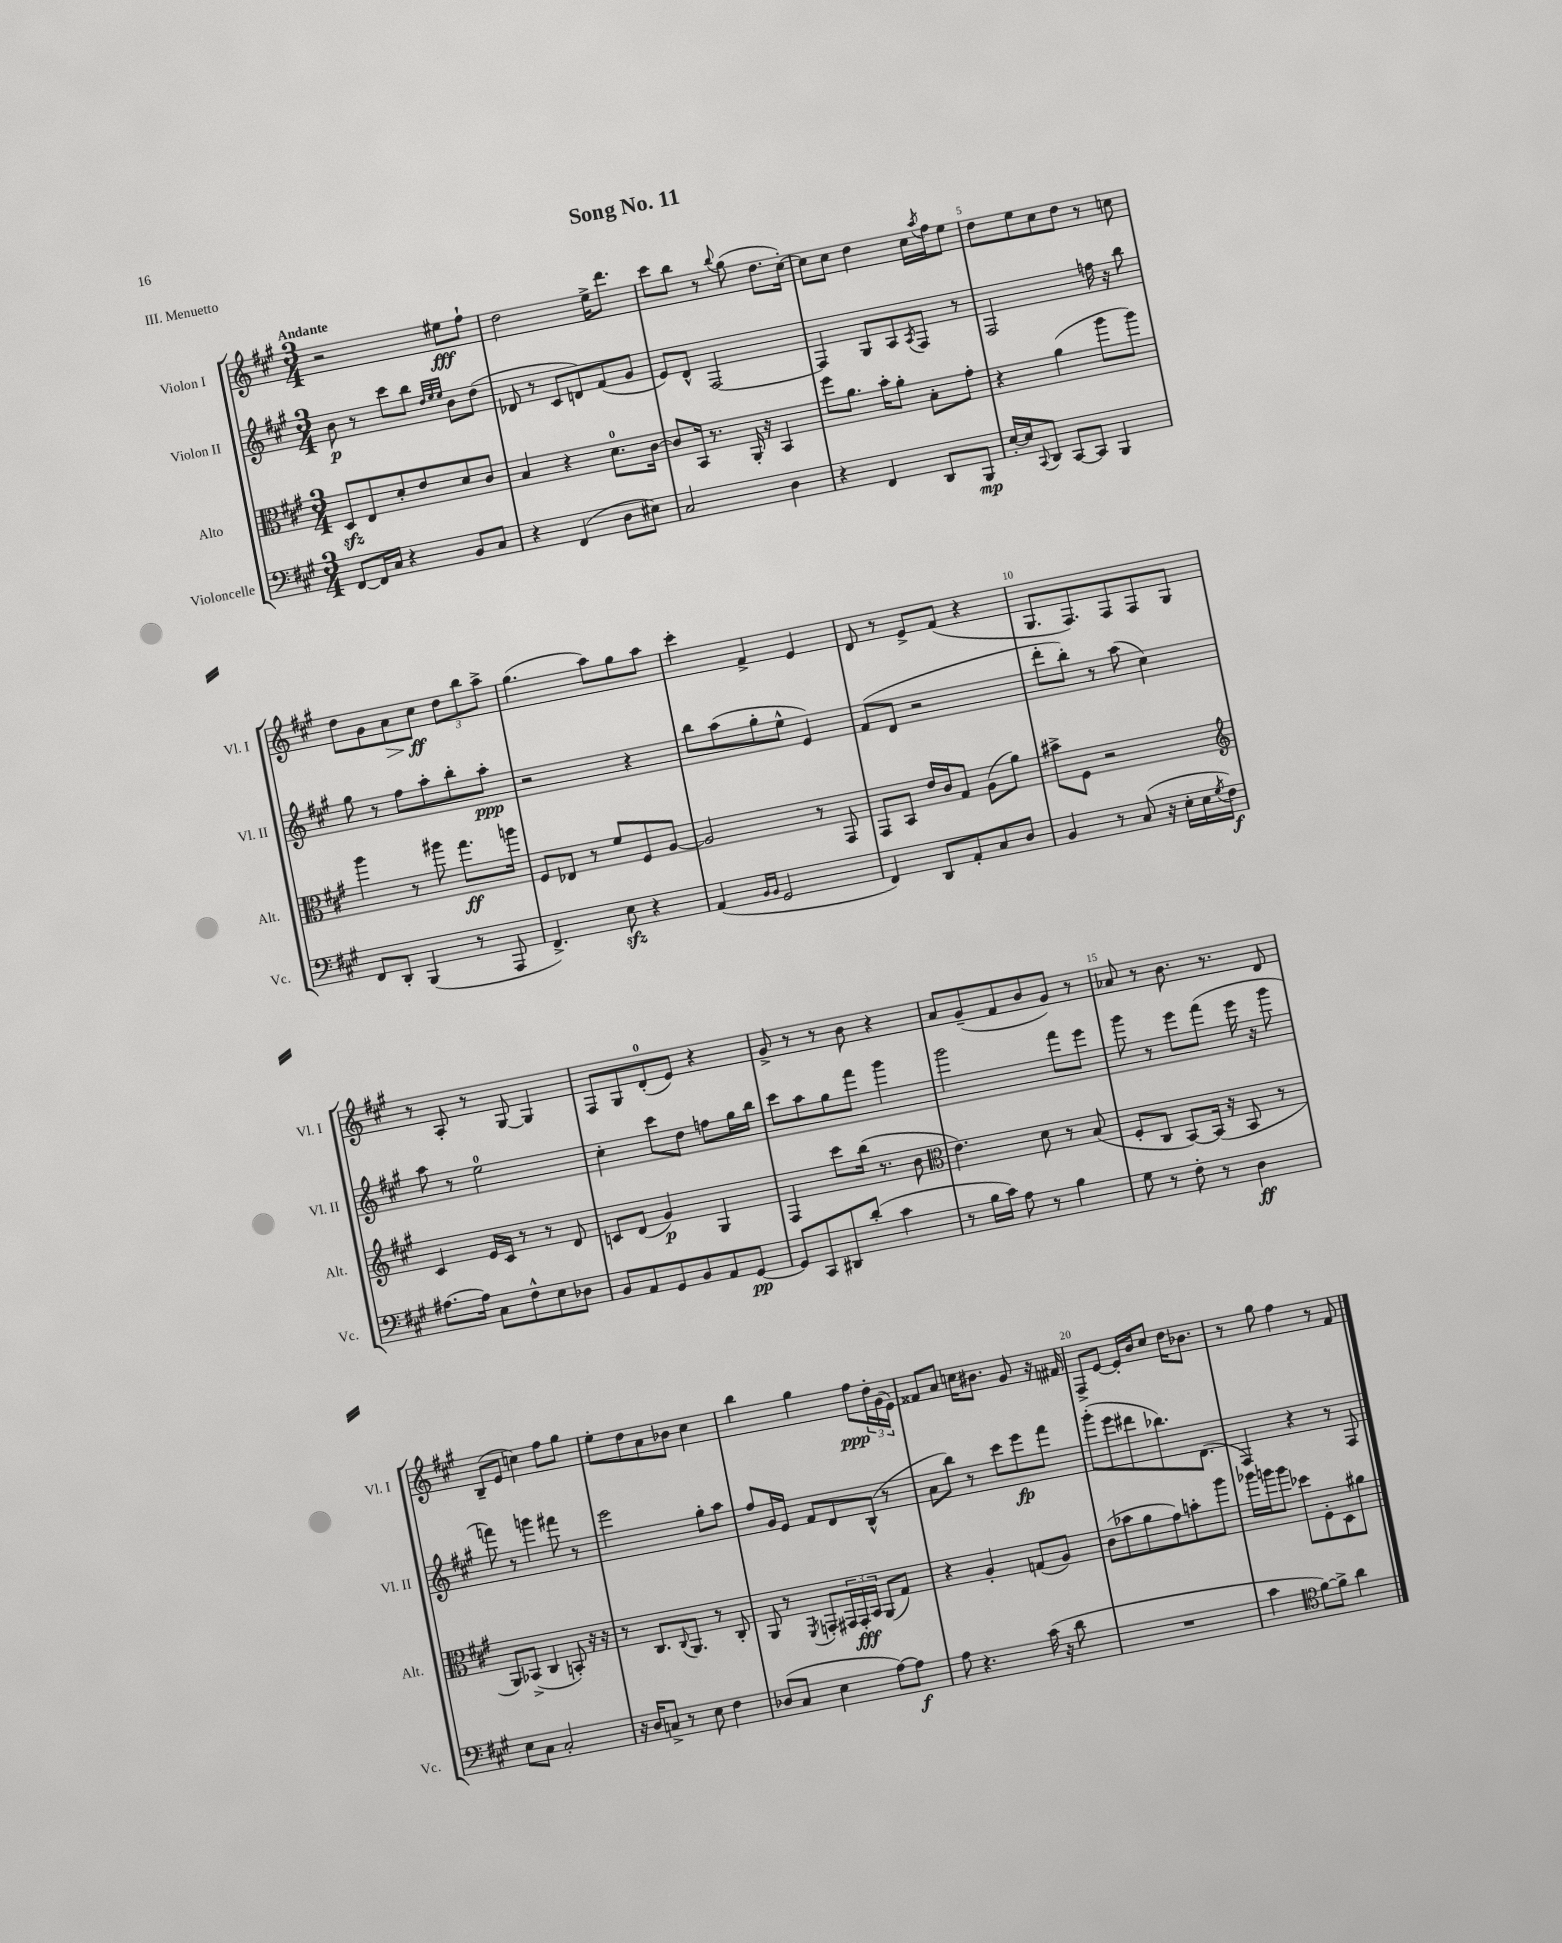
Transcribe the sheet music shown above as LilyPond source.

\header { title = "Song No. 11" piece = "III. Menuetto" }
<<
\new StaffGroup <<
\new Staff = "s0" \with { instrumentName = "Violon I" shortInstrumentName = "Vl. I" } {
    \clef treble \key a \major \numericTimeSignature \time 3/4 \tempo "Andante"
    r2 eis''8\fff fis''8-! |
    d''2 e''16-> d'''8. |
    cis'''8 b''8 r8 \appoggiatura { b''8 } gis''8( d''8. cis''16~-.) |
    cis''8 cis''8 d''4 cis''16 \acciaccatura { a''8 } fis''16 e''8 |
    d''8 e''8 cis''8 d''8 r8 c''8 |
    d''8 gis'8 a'8\> cis''8\ff\! \tuplet 3/2 { d''8 b''8 a''8-> } |
    gis''4.( a''8) gis''8 a''8 |
    cis'''4-. fis'4-> e'4 |
    d'8 r8 e'8-> fis'8( r4 |
    gis8. fis8.) fis8 fis8 gis8 |
    r8 a8-. r8 gis8~ gis4 |
    fis8 gis8 d'8-0-.( e'8) r4 |
    gis'8-> r8 r8 b'8 r4 |
    a'8 gis'8--( fis'8 b'8 gis'8) r8 |
    aes'8 r8 b'8. r8. d'8 |
    b8--( e'8 c''4) fis''8 gis''8 |
    e''8-. d''8 a'8 bes'8 cis''4 |
    b''4 gis''4 fis''8\ppp \tuplet 3/2 { d''16-. gis'16( e'16) } |
    fisis'8 a'8 c''16 bis'8. gis'8 r16 fis'16 |
    fis8-> e'8~ e'16-. b'16 cis''8 d''16 bes'8. |
    r8 gis''8 fis''4 r8 fis'8 \bar "|." |
}
\new Staff = "s1" \with { instrumentName = "Violon II" shortInstrumentName = "Vl. II" } {
    \clef treble \key a \major \numericTimeSignature \time 3/4
    b'8\p r8 cis'''8 b''8 \grace { d''32 e''32 e''32 } b'8 d''8( |
    des'8 r8 cis'8 d'8) fis'8( gis'8 |
    e'8) d'8-^ fis2~ |
    fis4 gis8 a8 \acciaccatura { a8 } fis8 r8 |
    fis2 f''16 r16 b''8 |
    gis''8 r8 fis''8 a''8-. b''8-. a''8-.\ppp |
    r2 r4 |
    b''8 a''8( gis''8-. e''8-^ e'4) |
    fis'8( d'8 r2 |
    d'''8-. b''8-.) r8 a''8( cis''4) |
    a''8 r8 e''2-0 |
    cis''4-. cis'''8 d''8 f''8 gis''16 b''16 |
    cis'''8 a''8 gis''8 fis'''8 gis'''4 |
    gis'''2 fis'''8 e'''8 |
    gis'''8 r8 e'''8 fis'''8( e'''16 r16 gis'''8 |
    f'''8) r8 g'''4 fis'''8 r8 |
    e'''2 gis''8-. a''8 |
    fis''8 gis'16 e'16 fis'8 d'8 b8-^( r8 |
    a'8 b''8) r8 cis'''8 e'''8\fp fis'''8 |
    gis'''8-.( e'''8 dis'''8 bes''8.) d'8.( |
    fis4) r4 r8 fis8 \bar "|." |
}
\new Staff = "s2" \with { instrumentName = "Alto" shortInstrumentName = "Alt." } {
    \clef alto \key a \major \numericTimeSignature \time 3/4
    d8\sfz e8 d'8-. e'8 d'8 cis'8 |
    b4 r4 d'8.-0 cis'16~ |
    cis'8 b,16 r8. a,16-. r16 b,4 |
    fis''8 a'8. b'16-. a'8-. b8-. gis'8-. |
    r4 a'4( a''8 a''8) |
    a''4 r8 ais''8 gis''8.\ff a''16 |
    fis8 ees8 r8 fis'8 fis8 a8~ |
    a2 r8 gis,8 |
    gis,8 b,8 e'16 cis'16 gis8 a8( a'8) |
    bis'8-> fis8 r2 |
    \clef treble cis'4 e'16 cis'16 r8 r8 d'8 |
    c'8 d'8( gis'4\p) gis4 |
    fis4 cis'''8 b''16( r8. b'8 |
    \clef alto e'4.) d'8 r8 b8( |
    fis8-. cis8 b,8~) b,16( r16 b,8 r8 |
    a,8) bes,8->( cis4 b,8-.) r16 r16 |
    r8 cis8. \appoggiatura { cis8 } a,8. r8 cis8-. |
    a,8 r8 \acciaccatura { fis,8 } g,8-. \tuplet 3/2 { gis,16 gis,16-.\fff b,16 } a,8( gis8) |
    r4 a4-. g8( a8) |
    cis'8( bes'8 a'8 gis'8) b'8-. a''8 |
    aes''16 a''16 a''8 des''8 fis8-. d8 ais'8 \bar "|." |
}
\new Staff = "s3" \with { instrumentName = "Violoncelle" shortInstrumentName = "Vc." } {
    \clef bass \key a \major \numericTimeSignature \time 3/4
    fis,8~ fis,16 cis16 r4 b,8 cis8 |
    r4 fis,4( d8 eis8) |
    cis2 d4 |
    r4 fis,4 d,8 b,,8\mp |
    e16~-. e16 \appoggiatura { cis,8 } d,8 cis,8~ cis,8 b,,4 |
    fis,8 d,8-. b,,4( r8 a,,8 |
    fis,4.->) e8\sfz r4 |
    a,4( \grace { b,16 b,16 } gis,2 |
    fis,4) d,8 a,8-. cis8 d8 |
    b,4 r8 cis8( r16 e16-. e16 \acciaccatura { gis8 } fis16\f) |
    ais8.~ ais16 cis8 fis8-^ e8 des8 |
    b,8 a,8 gis,8 b,8 a,8 gis,8~\pp |
    gis,8 cis,8 dis,8 d'8-.( cis'4 |
    r8 b16 cis'16) a8 r8 b4 |
    gis8 r8 fis8-. r8 d4\ff |
    e8 cis8 cis2-. |
    r16 d16 c8-> r8 e8 fis4 |
    des8( cis8 e4 a8~) a8\f |
    a8 r4. cis'16( r16 d'8 |
    R2. |
    cis'4 \clef tenor fis'8~) fis'8-> a'4 \bar "|." |
}
>>
>>
\layout { \context { \Score \override BarNumber.break-visibility = ##(#f #t #t) barNumberVisibility = #(every-nth-bar-number-visible 5) } }
